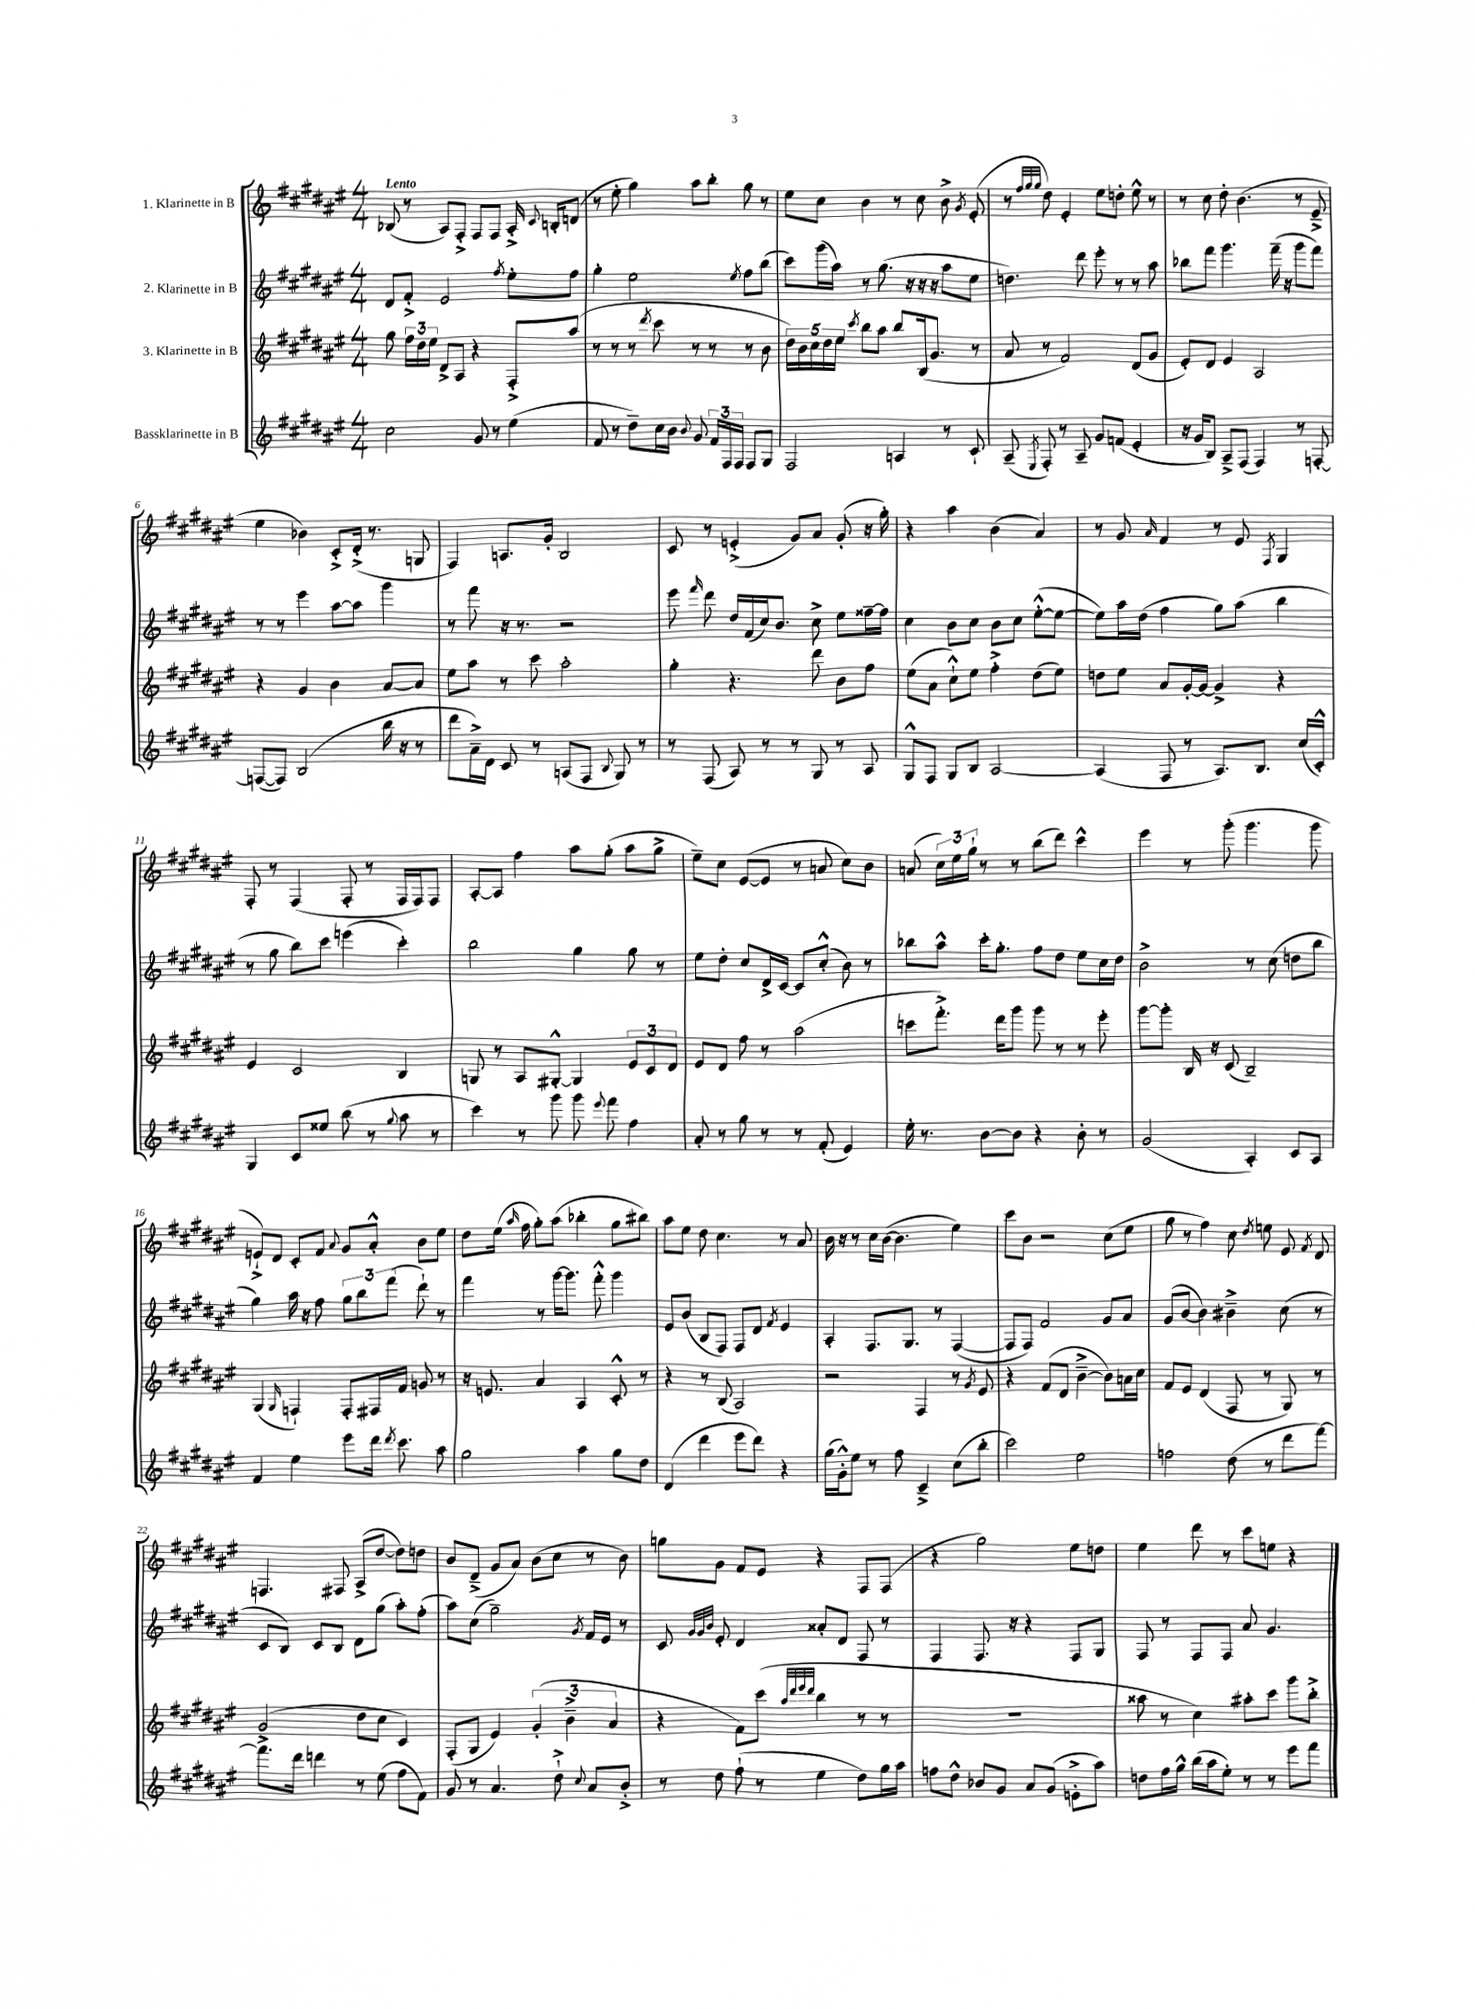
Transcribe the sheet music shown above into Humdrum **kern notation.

**kern	**kern	**kern	**kern
*staff4	*staff3	*staff2	*staff1
*clefG2	*clefG2	*clefG2	*clefG2
*k[f#c#g#d#a#e#]	*k[f#c#g#d#a#e#]	*k[f#c#g#d#a#e#]	*k[f#c#g#d#a#e#]
*M4/4	*M4/4	*M4/4	*M4/4
2cc#	8gg#	8d#	(8B-
.	24ff#	8f#'^	8r
.	24dd#	.	.
.	24ee#	.	.
.	8d#^	2e#	8A#)
.	8A#	.	8F#'^
8g#	4r	.	8F#
8r	.	.	8F#
.	.	8qff#	.
(4ee#	8F#'^	8ee#'	16A#'^
.	.	.	8qqc#
.	.	.	16B'
.	(8aa#	8ff#	(8d
=	=	=	=
8f#	8r	4gg#'	8r
8r	8r	.	8ee#'
8dd#~)	8r	2ee#	4gg#)
.	8qddd#	.	.
16cc#	8ccc#	.	.
16b	.	.	.
8qqb	.	.	.
8g#	8r	.	8aa#
24f#	8r	.	8bb'
24F#	.	.	.
24F#	.	.	.
.	.	8qee#	.
8F#	8r	8ff#	8gg#
8G#	8b	(8bb	8r
=	=	=	=
2F#	20dd#)	8ccc#)	8ee#
.	20b	.	.
.	20cc#	.	.
.	.	(16ggg#	8cc#
.	20dd#	.	.
.	.	16aa#)	.
.	20ee#	.	.
.	8qccc#	.	.
.	8bb	8r	4b
.	8aa#	(8.gg#	.
4A	8bb	.	8r
.	.	16r	.
.	(16B	16r	8cc#
.	8.g#	16r	.
8r	.	8aa#	8b^
.	.	.	8qg#
8c#`	8r	8ee#	(8e#'
=	=	=	=
(8A#~	8a#	4.dd)	8r
.	.	.	32qqff#
.	.	.	32qqgg#
8qE#	.	.	32qqgg#
8F#')	8r	.	8dd#)
8r	2f#)	.	4e#'
8A#~	.	8ddd#	.
8g#	.	8eee#'	8ee#
(8f	.	8r	8dd'
4e#'	(8d#	8r	8ee#^^
.	8g#	8aa#	8r
=	=	=	=
16r	8e#')	8bb-	8r
16g#	.	.	.
8B)	8d#	8fff#	8cc#
8A#~^	4e#	4.ggg#	8dd#'
(8F#	.	.	(4.b
4F#)	2A#	.	.
.	.	(16fff#~	.
.	.	16r	.
8r	.	8ggg#	8r
[8F'	.	8fff#)	8e#~^
=	=	=	=
(8F_	4r	8r	4ee#
8F])	.	8r	.
(2B	4g#	4eee#	4b-)
.	4b	[8aa#	8c#'^
.	.	8aa#]	(16d#'^
.	.	.	8.r
16bb	[8a#	4ggg#	.
16r	.	.	.
8r	8a#]	.	8G
=	=	=	=
8ddd#	8ee#	8r	4F#)
16a#~^)	8aa#	8fff#	.
16d#	.	.	.
8c#	8r	16r	8.A
.	.	8.r	.
8r	8ccc#	.	.
.	.	.	16g#'
(8A	2aa#'	2r	2B
8F#	.	.	.
8qqB	.	.	.
8G#)	.	.	.
8r	.	.	.
=	=	=	=
8r	4gg#'	8eee#	8c#
.	.	16qqfff#	.
(8F#	.	8ddd#	8r
8A#)	4.r	16dd#	(4e'^
.	.	(16f#	.
8r	.	16cc#)	.
.	.	8.b	.
8r	.	.	8g#)
8G#	8ddd#	8cc#^	8a#
8r	8b	8ee#	(8g#'
8A#	8ff#	[16ff##~	16r
.	.	16ff##]	16gg#')
=	=	=	=
8G#^^	(8ee#	4cc#	4r
8F#	8a#	.	.
8G#	8cc#`^^)	8b	4aa#
8B	8ee#	8cc#	.
[2A#	4ff#'^	8b	(4b
.	.	8cc#	.
.	(8dd#	([8ee#'^^	4a#)
.	8ee#)	8ee#_	.
=	=	=	=
(4A#]	8dd	8ee#])	8r
.	8ee#	16aa#	8g#
.	.	(16dd#	.
.	.	.	16qqa#
8F#	8a#	4ff#	4f#
8r	[16g#'	.	.
.	16g#_	.	.
8.A#)	4g#^]	8gg#)	8r
.	.	(8aa#	8e#
8.B	.	.	.
.	.	.	8qF#
.	4r	4bb	4G#
(16cc#	.	.	.
16c#'^^)	.	.	.
=	=	=	=
4G#	4e#	8r	8F#'
.	.	8gg#	8r
8c#	2c#	8bb)	(4F#
8ee##	.	8ccc#	.
(8bb	.	(4eee	8F#'
8r	.	.	8r
8qqgg#	.	.	.
8aa#	4B	4ccc#')	16F#
.	.	.	16F#)
8r	.	.	8F#
=	=	=	=
4ccc#)	8G	2bb	[8A#'
.	8r	.	8A#]
8r	8A#	.	4ff#
8ggg#	[8G#'^^	.	.
8ggg#	4G#]	4gg#	8aa#
8qqeee#	.	.	.
8fff#	.	.	(8gg#'
4ff#	12e#	8gg#	8aa#
.	12c#	.	.
.	.	8r	8gg#^
.	12d#	.	.
=	=	=	=
8a#'	8e#	8ee#	8ee#~)
8r	8d#	8dd#'	8cc#
8gg#	8ff#	8cc#	([8e#
8r	8r	16d#^	8e#]
.	.	[16c#	.
8r	(2aa#	8c#]	8r
(8f#'	.	(8cc#'^^	8a
4e#)	.	8b)	8cc#)
.	.	8r	8b
=	=	=	=
16ee#'	8ccc	8bb-	(8a
8.r	.	.	.
.	8.fff#'^)	8aa#^^	24cc#)
.	.	.	24ee#
.	.	.	24gg#`
[8b	.	16ccc#'	8r
.	16ddd#	8.gg#'	.
8b]	8ggg#	.	8r
4r	8ggg#	8ff#	(8bb
.	8r	8dd#	8ddd#)
8b'	8r	8ee#	4ccc#^^
8r	8eee#'	16cc#	.
.	.	16dd#	.
=	=	=	=
(2g#	[8ggg#	2b^	4eee#
.	8ggg#']	.	.
.	16B	.	8r
.	16r	.	.
.	(8c#	.	(8ggg#'
4A#')	2B~)	8r	4.ggg#
.	.	(8cc#	.
8c#	.	8dd	.
8A#	.	8bb	8ggg#
=	=	=	=
4f#	(4G#	4gg#)	8e`^)
.	.	.	8d#
.	16qqG#	.	.
4ee#	4F`)	16aa#	8c#'
.	.	16r	.
.	.	8ff#	8f#
.	.	.	8qqa#
8eee#	8F'	12gg#	8g#
.	.	12bb	.
16ddd#	16F#	.	8a#'^^
.	.	(12fff#	.
8qddd#	.	.	.
8.ccc#	16f#	.	.
.	8g	8ddd#`)	8b
8aa#	8r	8r	8ee#
=	=	=	=
2gg#	16r	4fff#	8dd#
.	8.e	.	.
.	.	.	(16ee#
.	.	.	16qqaa#
.	.	.	16ff#
.	4a#	8r	8gg#')
.	.	[16ggg#	(8aa#
.	.	8.ggg#]	.
4aa#	4A#	.	4bb-'
.	.	8fff#'^^	.
8gg#	8c#'^^	4ggg#	8gg#
8dd#	8r	.	8bb#)
=	=	=	=
(4d#	4r	8e#	8aa#
.	.	(8b	8ee#
4ddd#	8r	8B	8dd#
.	(8B	8F#)	4.cc#
8eee#	2A#)	8F#	.
8ddd#)	.	8d#	.
.	.	8qf#	.
4r	.	4e#	8r
.	.	.	8a#
=	=	=	=
(16gg#	2r	4A#'	16b
16g#'^^)	.	.	16r
8ee#	.	.	8r
8r	.	8.F#	16cc#
.	.	.	([16b
8ff#	.	.	4.b]
.	.	8.G#	.
4c#~^	4F#	.	.
.	.	8r	.
(8cc#	8r	([4F#	4ee#)
.	8qg#	.	.
8bb'	8e#	.	.
=	=	=	=
2ccc#)	4r	8F#]	8ccc#
.	.	8F#)	8b
.	(8f#	2f#	2r
.	8d#	.	.
2ee#	[4b~^	.	.
.	8b])	8g#	(8cc#
.	16a	8a#	8ee#
.	16cc#	.	.
=	=	=	=
2ff	8f#	(8g#	8gg#
.	8e#	[8b	8r
.	(4d#	4b])	4ff#)
(8dd#	8F#	4b#~^	8cc#
.	.	.	8qdd#
8r	8r	.	8ee
8ddd#	8G#)	(8cc#	8e#
.	.	.	8qf#
[8fff#)	8r	8r	8d#
=	=	=	=
8.fff#^]	(2g#	8c#	4.F
.	.	8B)	.
16ddd#	.	.	.
4ddd	.	8c#	.
.	.	8B	8F#
8r	8dd#	8d#	(8A#^
(8ee#	8cc#	(8gg#	[8dd#
8ff#	4c#)	8aa#')	8dd#])
8f#)	.	(8ff#'	8dd
=	=	=	=
8g#	(8F#'	8aa#)	8b
8r	8G#	(8cc#	(8d#~^
4.a#	4e#)	2gg#~)	8g#
.	.	.	8a#)
.	(6g#'	.	(8b
8dd#`^	.	.	8cc#
.	6b~^	.	.
8qqcc#	.	8qg#	.
8a#	.	16f#	8r
.	.	16e#	.
.	6a#	.	.
8b'^	.	8r	8b)
=	=	=	=
8r	4r	8c#	8gg
.	.	32qqg#	.
.	.	32qqg#	.
.	.	32qqb	.
8dd#	.	8e#'	8g#
(8ff#`	8f#)	4d#	8f#
8r	(8ccc#	.	8e#
.	32qqaa#	.	.
.	32qqddd#	.	.
.	32qqeee#	.	.
.	32qqddd#	.	.
4ee#	4bb	8a##'	4r
.	.	8d#	.
8dd#)	8r	8F#	8F#
16gg#	8r	8r	(8F#
16aa#	.	.	.
=	=	=	=
8ff	1r	4F#	4r
8dd#^^	.	.	.
8b-	.	8.F#	2gg#)
8g#	.	.	.
.	.	16r	.
8a#	.	4r	.
(8g#	.	.	.
8e'^	.	8F#	8ee#
8aa#)	.	8G#	8dd
=	=	=	=
8dd	8aa##	8F#	4ee#
16ff#	8r	8r	.
16gg#^^	.	.	.
(16bb	4cc#)	8F#	8ddd#
16aa#	.	.	.
8ee#')	.	8F#	8r
8r	8aa#'	8a#	8ccc#
8r	8ccc#	4.g#	8ee
8eee#	8ggg#	.	4r
8fff#	8bb'^	.	.
==	==	==	==
*-	*-	*-	*-
